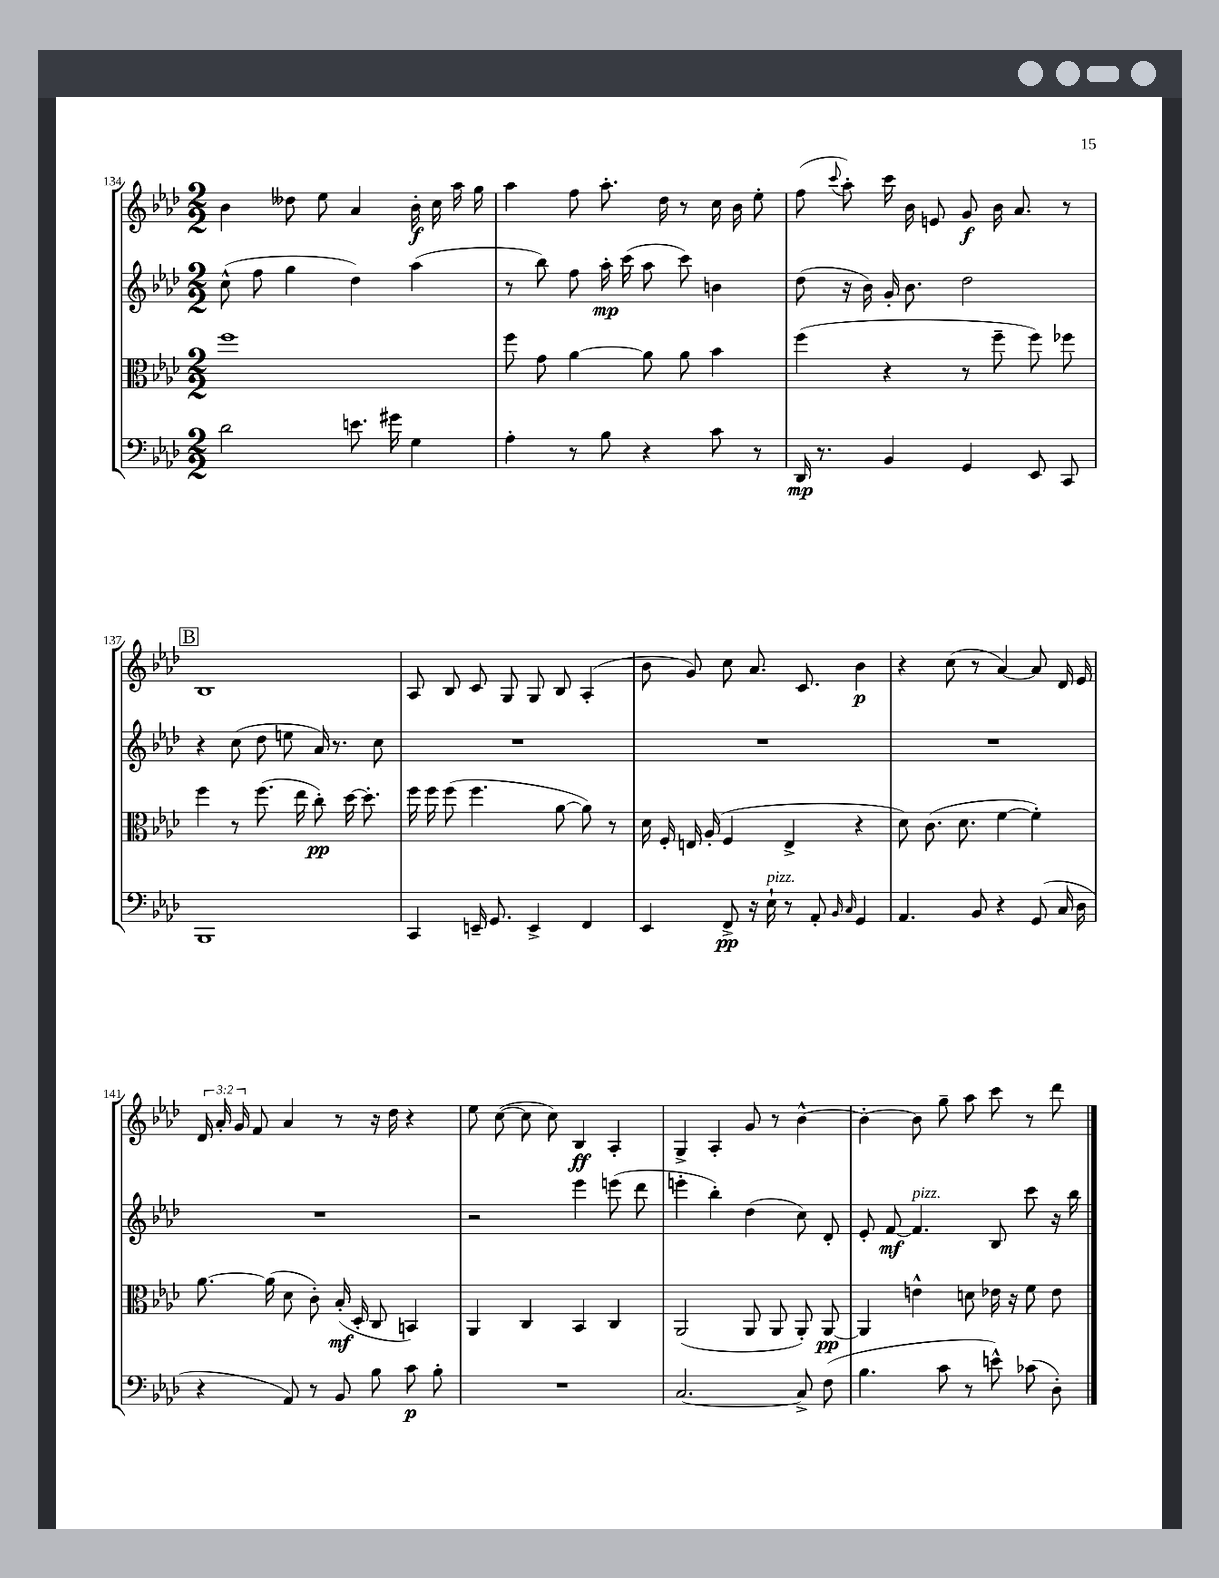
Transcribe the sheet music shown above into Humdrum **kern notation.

**kern	**kern	**kern	**kern
*staff4	*staff3	*staff2	*staff1
*clefF4	*clefC3	*clefG2	*clefG2
*k[b-e-a-d-]	*k[b-e-a-d-]	*k[b-e-a-d-]	*k[b-e-a-d-]
*M2/2	*M2/2	*M2/2	*M2/2
2d-	1ff	(8cc^^	4b-
.	.	8ff	.
.	.	4gg	8dd--
.	.	.	8ee-
8.e	.	4dd-)	4a-
16g#	.	.	.
4G	.	(4aa-	16b-'
.	.	.	16cc
.	.	.	16aa-
.	.	.	16gg
=	=	=	=
4A-'	8ff	8r	4aa-
.	8g	8bb-)	.
8r	[4a-	8ff	8ff
8B-	.	16aa-'	8.aa-'
.	.	(16ccc	.
4r	8a-]	8aa-	.
.	.	.	16dd-
.	8a-	8ccc)	8r
8c	4b-	4b	16cc
.	.	.	16b-
8r	.	.	8ee-'
=	=	=	=
16DD-	(4ff	(8dd-	(8ff
8.r	.	.	.
.	.	.	8qqccc
.	.	16r	8aa-')
.	.	16b-)	.
4BB-	4r	16g'	16ccc
.	.	8.b-	16b-
.	.	.	8e
4GG	8r	2dd-	8g
.	8ff~	.	16b-
.	.	.	8.a-
8EE-	8ff)	.	.
8CC	8ff-	.	8r
=	=	=	=
1BBB-	4ff	4r	1B-
.	8r	(8cc	.
.	(8.ff	8dd-	.
.	.	8ee	.
.	16ee-	.	.
.	8cc')	16a-)	.
.	.	8.r	.
.	[16dd-	.	.
.	8.dd-']	.	.
.	.	8cc	.
=	=	=	=
4CC	16ff	1r	8A-
.	16ff	.	.
.	(8ff	.	8B-
16EE~	4.ff	.	8c
8.GG	.	.	.
.	.	.	8G
4EE^	.	.	8G
.	[8a-	.	8B-
4FF	8a-])	.	(4A-'
.	8r	.	.
=	=	=	=
4EE-	16d-	1r	8b-
.	16F'	.	.
.	16E	.	8g)
.	(16A-'	.	.
8FF^	4F	.	8cc
16r	.	.	8.a-
16E-`	.	.	.
8r	4E^	.	.
.	.	.	8.c
8AA-'	.	.	.
16qqBB-	.	.	.
16qqC	.	.	.
4GG	4r	.	4b-
=	=	=	=
4.AA-	8d-)	1r	4r
.	(8.c	.	.
.	.	.	(8cc
.	8.d-	.	.
8BB-	.	.	8r
4r	[4f	.	[4a-)
(8GG	4f'])	.	8a-]
16C	.	.	16d-
16D-	.	.	16e-
=	=	=	=
4r	[8.a-	1r	24d-
.	.	.	24a-'
.	.	.	24g
.	.	.	8f
.	(16a-]	.	.
8AA-)	8d-	.	4a-
8r	8c')	.	.
8BB-	(16B-'	.	8r
.	16D-'	.	.
8B-	8C	.	16r
.	.	.	16dd-
8c	4BB)	.	4r
8B-'	.	.	.
=	=	=	=
1r	4AA-	2r	8ee-
.	.	.	([8cc
.	4C	.	8cc]
.	.	.	8cc)
.	4BB-	4eee-	4B-
.	4C	(8eee	4A-'
.	.	8ddd-	.
=	=	=	=
[2.C	(2AA-	4eee'	4G^
.	.	4bb-')	4A-'
.	8AA-	(4dd-	8g
.	8AA-	.	8r
8C^]	8AA-')	8cc)	[4b-^^
(8F	[8AA-	8d-'	.
=	=	=	=
4.B-	4AA-]	8e-'	4b-'_
.	.	[8f	.
.	4e^^	4.f]	8b-]
8c	.	.	8gg~
8r	8d	.	8aa-
8e^^)	16e-	8B-	8ccc
.	16r	.	.
(8c-	8f	8ccc	8r
8D-')	8e-	16r	8ddd-
.	.	16bb-	.
==	==	==	==
*-	*-	*-	*-
